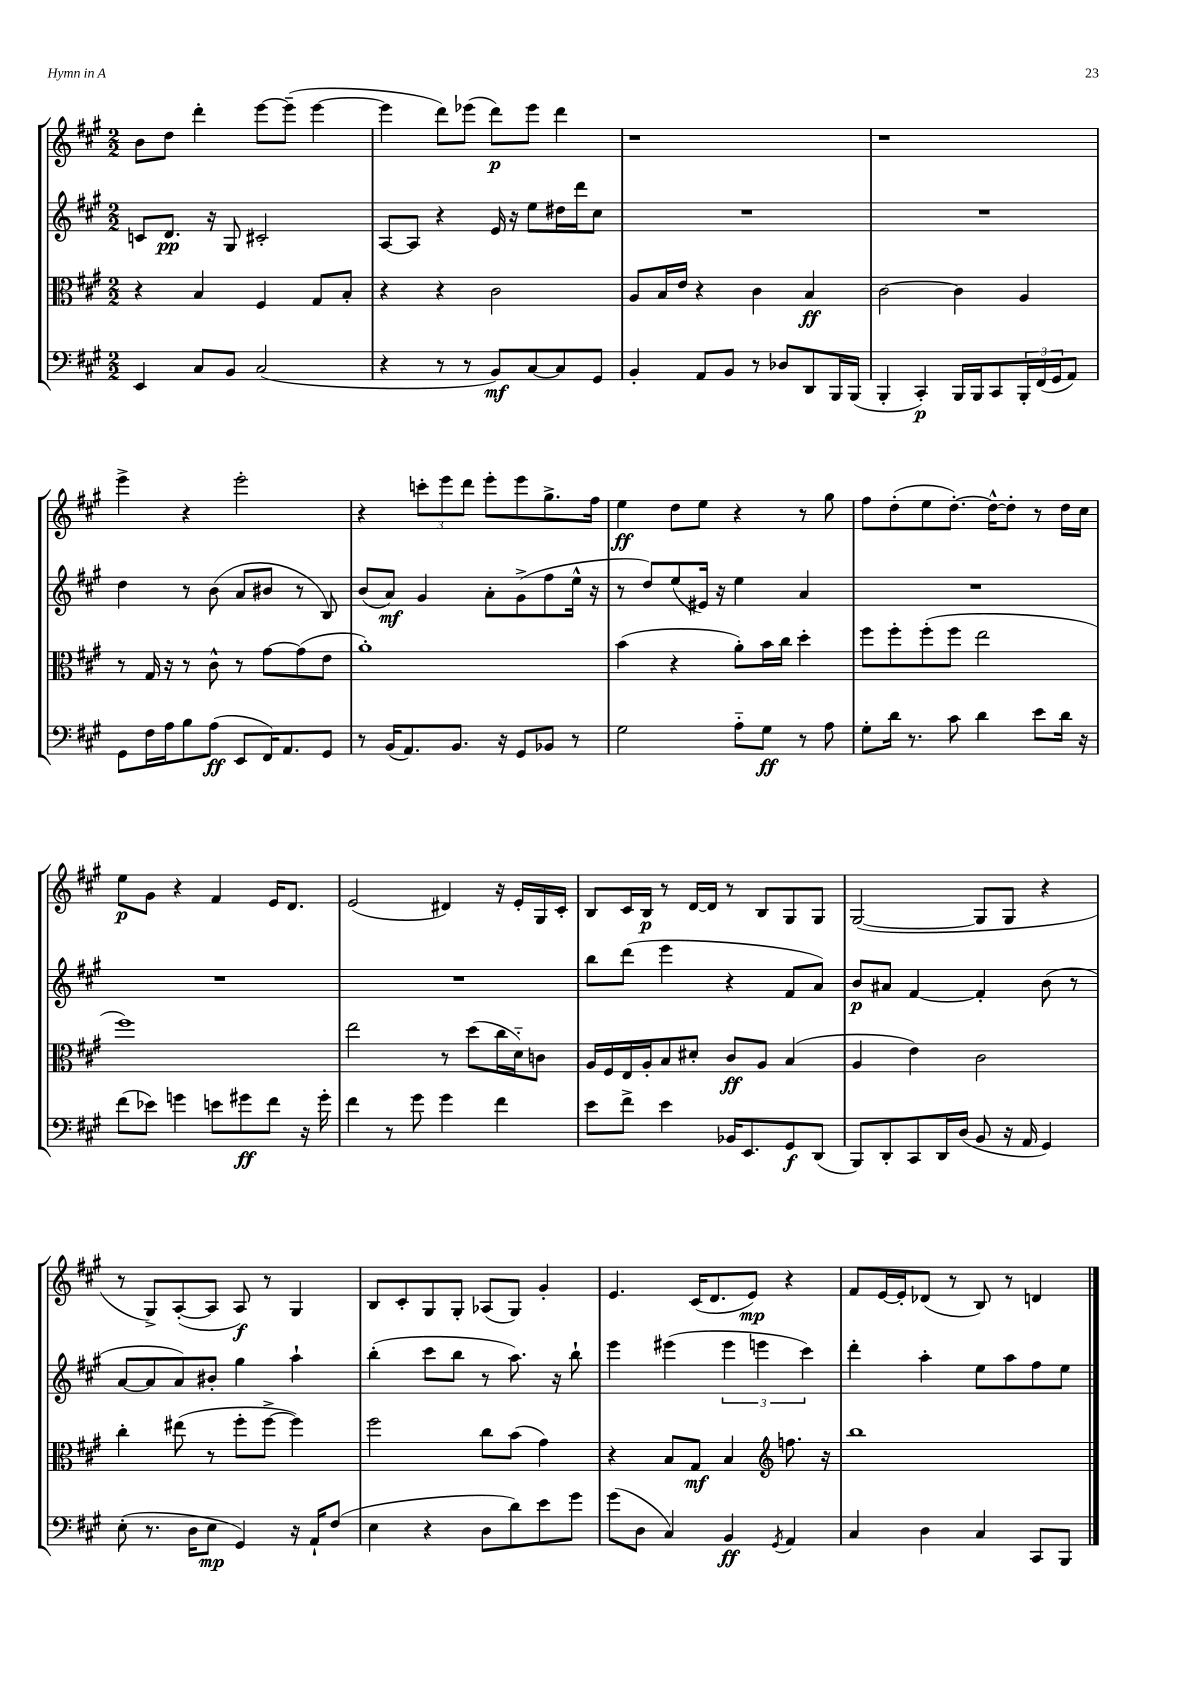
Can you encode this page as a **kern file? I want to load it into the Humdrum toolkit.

**kern	**dynam	**kern	**dynam	**kern	**dynam	**kern	**dynam
*part4	*part4	*part3	*part3	*part2	*part2	*part1	*part1
*staff4	*staff4	*staff3	*staff3	*staff2	*staff2	*staff1	*staff1
*clefF4	*	*clefC3	*	*clefG2	*	*clefG2	*
*k[f#c#g#]	*	*k[f#c#g#]	*	*k[f#c#g#]	*	*k[f#c#g#]	*
*M2/2	*	*M2/2	*	*M2/2	*	*M2/2	*
=90	=90	=90	=90	=90	=90	=90	=90
4EE/	.	4r	.	8cn/L	.	8b\L	.
.	.	.	.	8.d/J	pp	8dd\J	.
8C#/L	.	4B/	.	.	.	4ddd'\	.
.	.	.	.	16r	.	.	.
8BB/J	.	.	.	8G#/	.	.	.
(2C#/	.	4F#/	.	2c#X'/	.	[8eee\L	.
.	.	.	.	.	.	(8eee~\J]	.
.	.	8G#/L	.	.	.	[4eee\	.
.	.	8B'/J	.	.	.	.	.
=91	=91	=91	=91	=91	=91	=91	=91
4r	.	4r	.	[8A/L	.	4eee\]	.
.	.	.	.	8A/J]	.	.	.
8r	.	4r	.	4r	.	8ddd\L)	.
8r	.	.	.	.	.	(8eee-X\J	.
8BB/L)	mf	2c#\	.	16e/	.	8ddd\L)	p
.	.	.	.	16r	.	.	.
[8C#/	.	.	.	8ee\L	.	8eee-\J	.
8C#/]	.	.	.	16dd#X\L	.	4ddd\	.
.	.	.	.	16ddd\J	.	.	.
8GG#/J	.	.	.	8cc#\J	.	.	.
=92	=92	=92	=92	=92	=92	=92	=92
4BB'/	.	8A/L	.	1r	.	1r	.
.	.	16B/L	.	.	.	.	.
.	.	16e/JJ	.	.	.	.	.
8AA/L	.	4r	.	.	.	.	.
8BB/J	.	.	.	.	.	.	.
8r	.	4c#\	.	.	.	.	.
8D-X/L	.	.	.	.	.	.	.
8DD/	.	4B/	ff	.	.	.	.
16BBB/L	.	.	.	.	.	.	.
(16BBB/JJ	.	.	.	.	.	.	.
=93	=93	=93	=93	=93	=93	=93	=93
4BBB'/	.	[2c#\	.	1r	.	1r	.
4CC#'/)	p	.	.	.	.	.	.
16BBB/LL	.	4c#\]	.	.	.	.	.
16BBB/J	.	.	.	.	.	.	.
8CC#/	.	.	.	.	.	.	.
24BBB'/L	.	4A/	.	.	.	.	.
(24FF#/	.	.	.	.	.	.	.
24GG#/J	.	.	.	.	.	.	.
8AA/J)	.	.	.	.	.	.	.
!!LO:LB:g=z
=94	=94	=94	=94	=94	=94	=94	=94
8GG#\L	.	8r	.	4dd\	.	4eee^\	.
16F#\L	.	16G#/	.	.	.	.	.
16A\J	.	16r	.	.	.	.	.
8B\	.	8r	.	8r	.	4r	.
(8A\J	ff	8c#^^\	.	(8b\	.	.	.
8EE/L	.	8r	.	8a/L	.	2eee'\	.
16FF#/K)	.	[8g#\L	.	8b#X/J	.	.	.
8.AA/	.	.	.	.	.	.	.
.	.	(8g#\]	.	8r	.	.	.
8GG#/J	.	8e\J	.	8B/)	.	.	.
=95	=95	=95	=95	=95	=95	=95	=95
8r	.	1a')	.	(8b/L	.	4r	.
(16BB/KL	.	.	.	8a/J)	mf	.	.
8.AA/)	.	.	.	.	.	.	.
.	.	.	.	4g#/	.	12cccn'\L	.
.	.	.	.	.	.	12eee\	.
8.BB/J	.	.	.	.	.	.	.
.	.	.	.	.	.	12ddd\J	.
.	.	.	.	8a'\L	.	8eee'\L	.
16r	.	.	.	.	.	.	.
8GG#/L	.	.	.	(8g#^\	.	8eee\	.
8BB-X/J	.	.	.	8ff#\	.	8.gg#^\	.
8r	.	.	.	16ee^^\Jk	.	.	.
.	.	.	.	16r	.	16ff#\Jk	.
=96	=96	=96	=96	=96	=96	=96	=96
2G#\	.	(4b\	.	8r	.	4ee\	ff
.	.	.	.	8dd/L)	.	.	.
.	.	4r	.	(8ee/	.	8dd\L	.
.	.	.	.	16e#X/Jk)	.	8ee\J	.
.	.	.	.	16r	.	.	.
8A\L	.	8a'\L)	.	4ee\	.	4r	.
8G#\J	ff	16b\L	.	.	.	.	.
.	.	16cc#\JJ	.	.	.	.	.
8r	.	4dd'\	.	4a/	.	8r	.
8A\	.	.	.	.	.	8gg#\	.
=97	=97	=97	=97	=97	=97	=97	=97
8G#'\L	.	8ff#\L	.	1r	.	8ff#\L	.
16d\Jk	.	8ff#'\	.	.	.	(8dd'\	.
8.r	.	.	.	.	.	.	.
.	.	(8ff#'\	.	.	.	8ee\	.
8c#\	.	8ff#\J	.	.	.	[8.dd'\J)	.
4d\	.	2ee\	.	.	.	.	.
.	.	.	.	.	.	16dd^^\KL_	.
.	.	.	.	.	.	8dd'\J]	.
8e\L	.	.	.	.	.	8r	.
16d\Jk	.	.	.	.	.	16dd\LL	.
16r	.	.	.	.	.	16cc#\JJ	.
!!LO:LB:g=z
=98	=98	=98	=98	=98	=98	=98	=98
(8f#\L	.	1ff#)	.	1r	.	8ee\L	p
8e-X\J)	.	.	.	.	.	8g#\J	.
4gn\	.	.	.	.	.	4r	.
8en\L	.	.	.	.	.	4f#/	.
8g#X\	ff	.	.	.	.	.	.
8f#\J	.	.	.	.	.	16e/KL	.
.	.	.	.	.	.	8.d/J	.
16r	.	.	.	.	.	.	.
16g#'\	.	.	.	.	.	.	.
=99	=99	=99	=99	=99	=99	=99	=99
4f#\	.	2ee\	.	1r	.	(2e/	.
8r	.	.	.	.	.	.	.
8g#\	.	.	.	.	.	.	.
4g#\	.	8r	.	.	.	4d#X/)	.
.	.	(8dd\L	.	.	.	.	.
4f#\	.	16cc#\L	.	.	.	16r	.
.	.	16d\J)	.	.	.	16e'/LL	.
.	.	8cn\J	.	.	.	16G#/	.
.	.	.	.	.	.	16c#'/JJ	.
=100	=100	=100	=100	=100	=100	=100	=100
8e\L	.	16A/LL	.	8bb\L	.	8B/L	.
.	.	16F#/	.	.	.	.	.
8f#^\J	.	16E/	.	(8ddd\J	.	16c#/L	.
.	.	16A'/J	.	.	.	16B/JJ	p
4e\	.	8B/	.	4eee\	.	8r	.
.	.	8d#X'/J	.	.	.	[16d/LL	.
.	.	.	.	.	.	16d/JJ]	.
16BB-X/KL	.	8c#/L	ff	4r	.	8r	.
8.EE/	.	.	.	.	.	.	.
.	.	8A/J	.	.	.	8B/L	.
8GG#/	f	(4B/	.	8f#/L	.	8G#/	.
(8DD/J	.	.	.	8a/J)	.	8G#/J	.
=101	=101	=101	=101	=101	=101	=101	=101
8BBB/L)	.	4A/	.	8b/L	p	([2G#/	.
8DD'/	.	.	.	8a#X/J	.	.	.
8CC#/	.	4e\)	.	[4f#/	.	.	.
16DD/L	.	.	.	.	.	.	.
(16D/JJ	.	.	.	.	.	.	.
8BB/	.	2c#\	.	4f#'/]	.	8G#/L]	.
16r	.	.	.	.	.	8G#/J	.
16AA/	.	.	.	.	.	.	.
4GG#/)	.	.	.	(8b\	.	4r	.
.	.	.	.	8r	.	.	.
!!LO:LB:g=z
=102	=102	=102	=102	=102	=102	=102	=102
(8E'\	.	4cc#'\	.	[8a/L	.	8r	.
8.r	.	.	.	8a/]	.	8G#^/L)	.
.	.	(8ee#X\	.	8a/)	.	([8A'/	.
16D\KL	.	.	.	.	.	.	.
8E\J	mp	8r	.	8b#X'/J	.	8A/J]	.
4GG#/)	.	8ff#'\L	.	4gg#\	.	8A/)	f
.	.	[8ff#^\J	.	.	.	8r	.
16r	.	4ff#\])	.	4aa`\	.	4G#/	.
16AA`/KL	.	.	.	.	.	.	.
(8F#/J	.	.	.	.	.	.	.
=103	=103	=103	=103	=103	=103	=103	=103
4E\	.	2ff#\	.	(4bb'\	.	8B/L	.
.	.	.	.	.	.	8c#'/	.
4r	.	.	.	8ccc#\L	.	8G#/	.
.	.	.	.	8bb\J	.	8G#'/J	.
8D\L	.	8cc#\L	.	8r	.	(8A-X/L	.
8d\)	.	(8b\J	.	8.aa\)	.	8G#/J)	.
8e\	.	4g#\)	.	.	.	4g#'/	.
.	.	.	.	16r	.	.	.
8g#\J	.	.	.	8bb`\	.	.	.
=104	=104	=104	=104	=104	=104	=104	=104
(8g#\L	.	4r	.	4eee\	.	4.e/	.
8D\J	.	.	.	.	.	.	.
4C#/)	.	8B/L	.	(4eee#X\	.	.	.
.	.	8G#/J	mf	.	.	(16c#/KL	.
.	.	.	.	.	.	8.d/	.
4BB/	ff	4B/	.	6eee#\	.	.	.
.	.	.	.	.	.	8e/J)	mp
.	.	.	.	6eeen\	.	.	.
8qGG#/	.	.	.	.	.	.	.
*	*	*clefG2	*	*	*	*	*
4AA/	.	8.ffn\	.	.	.	4r	.
.	.	.	.	6ccc#\)	.	.	.
.	.	16r	.	.	.	.	.
=105	=105	=105	=105	=105	=105	=105	=105
4C#/	.	1bb	.	4ddd'\	.	8f#/L	.
.	.	.	.	.	.	[16e/L	.
.	.	.	.	.	.	16e'/J]	.
4D\	.	.	.	4aa'\	.	(8d-X/J	.
.	.	.	.	.	.	8r	.
4C#/	.	.	.	8ee\L	.	8B/)	.
.	.	.	.	8aa\	.	8r	.
8CC#/L	.	.	.	8ff#\	.	4dn/	.
8BBB/J	.	.	.	8ee\J	.	.	.
==	==	==	==	==	==	==	==
*-	*-	*-	*-	*-	*-	*-	*-
